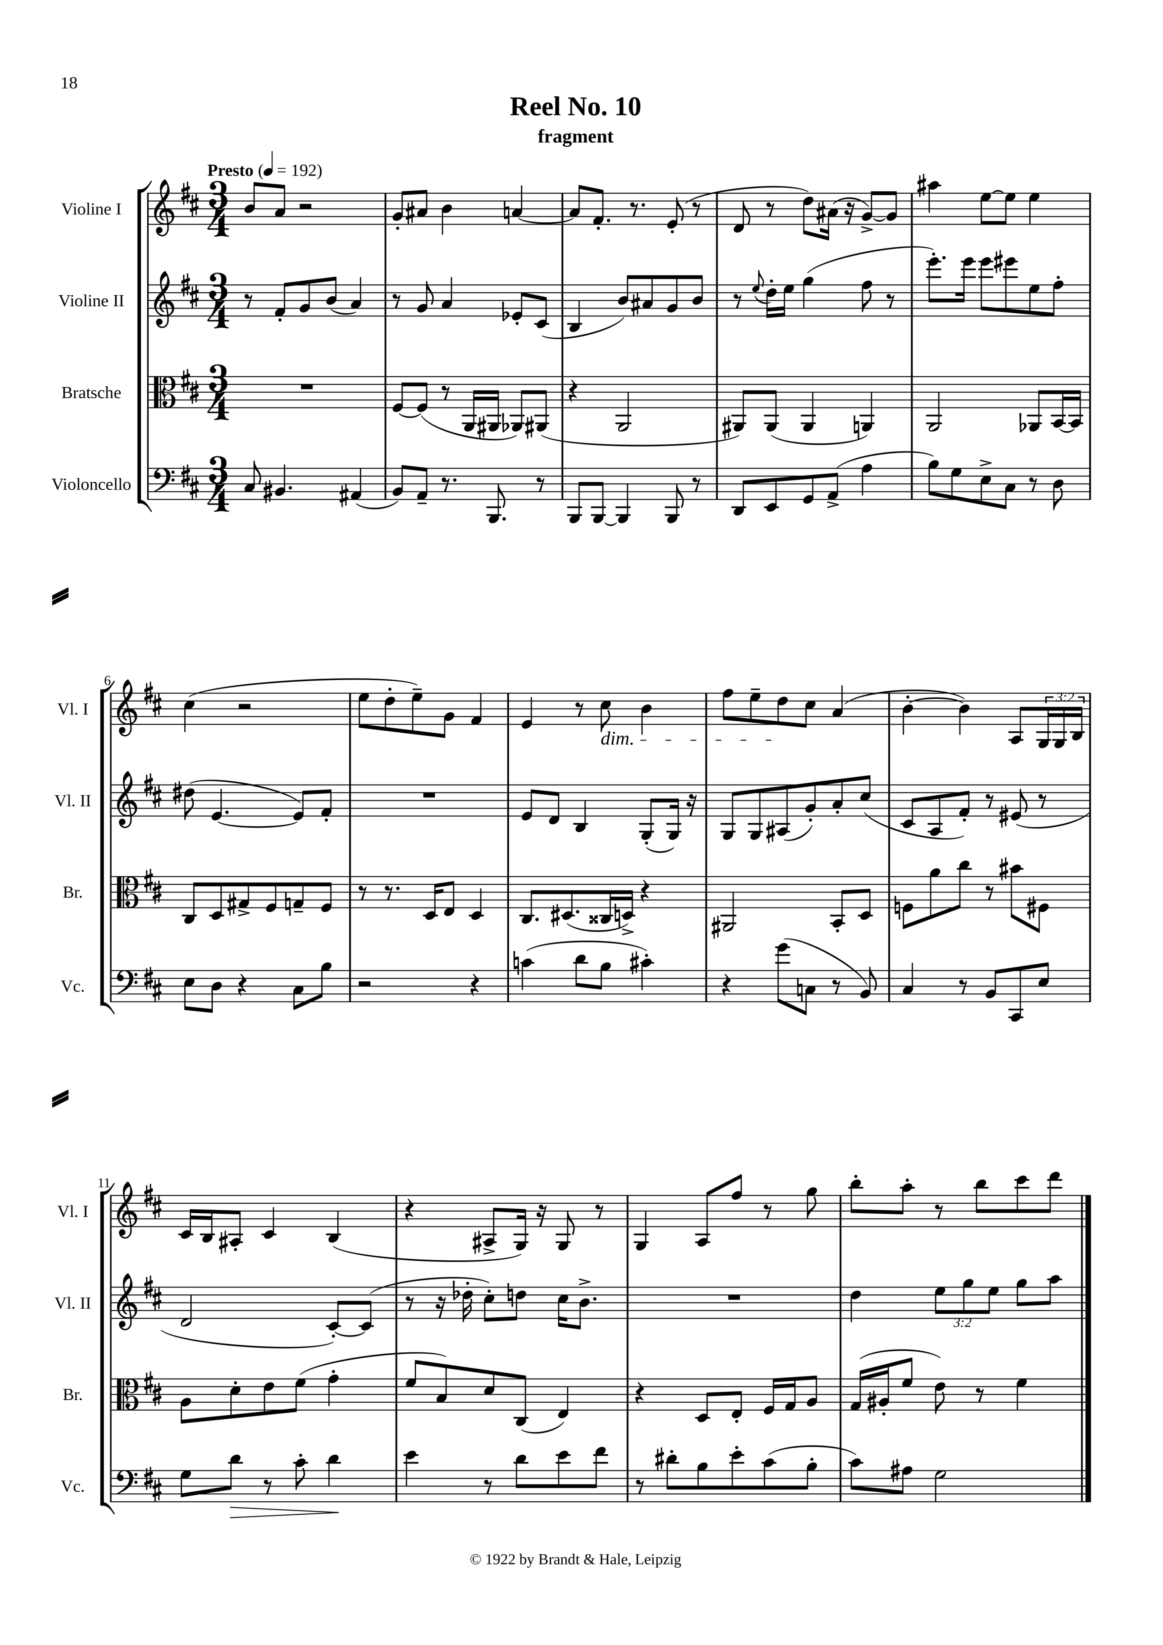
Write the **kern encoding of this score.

**kern	**kern	**kern	**kern
*staff4	*staff3	*staff2	*staff1
*clefF4	*clefC3	*clefG2	*clefG2
*k[f#c#]	*k[f#c#]	*k[f#c#]	*k[f#c#]
*M3/4	*M3/4	*M3/4	*M3/4
*MM192	*MM192	*MM192	*MM192
8C#/	2.r	8r	8b/L
4.BB#/	.	8f#'/L	8a/J
.	.	8g/	2r
.	.	(8b/J	.
(4AA#/	.	4a/)	.
=	=	=	=
8BB/L)	[8F#/L	8r	8g'/L
8AA~/J	(8F#/]J	8g/	8a#/J
8.r	8r	4a/	4b\
.	16AA/LL	.	.
8.BBB/	16AA#/JJ	.	.
.	8AA-/L)	8e-'/L	[4a/
8r	(8AA#/J	(8c#/J	.
=	=	=	=
8BBB/L	4r	4B/	8a/]L
[8BBB/J	.	.	8.f#'/J
4BBB/]	2AA/	8b/L)	.
.	.	.	8.r
.	.	8a#/	.
8BBB/	.	8g/	(8e'/
8r	.	8b/J	8r
=	=	=	=
8DD/L	8AA#/L)	8r	8d/
.	.	8qqee/	.
8EE/	(8AA#/J	16dd'\LL	8r
.	.	16ee\JJ	.
8GG/	4AA#/	(4gg\	8dd\L)
(8AA^/J	.	.	(16a#\Jk
.	.	.	16r
4A\	4AA/)	8ff#\	[8g^/L)
.	.	8r	8g/]J
=	=	=	=
8B\L)	2AA/	8.eee'\L)	4aa#\
8G\	.	.	.
.	.	16eee\Jk	.
8E^\	.	8eee\L	[8ee\L
8C#\J	.	8eee#\	8ee\]J
8r	8AA-/L	8ee\	4ee\
8D\	[16BB/L	8ff#'\J	.
.	16BB/]JJ	.	.
=	=	=	=
8E\L	8C#/L	(8dd#\	(4cc#\
8D\J	8D/	[4.e/	.
4r	8G#^/	.	2r
.	8F#/	.	.
8C#\L	8G~/	8e/]L)	.
8B\J	8F#/J	8f#'/J	.
=	=	=	=
2r	8r	2.r	8ee\L
.	8.r	.	8dd'\
.	.	.	8ee~\)
.	16D/LK	.	.
.	8E/J	.	8g\J
4r	4D/	.	4f#/
=	=	=	=
(4c\	8.C#/L	8e/L	4e/
.	.	8d/J	.
.	(8.D#/	.	.
8d\L	.	4B/	8r
8B\J	16C##/L	.	8cc#\
.	16D^/JJ)	.	.
4c#'\)	4r	(8G'/L	4b\
.	.	16G/Jk)	.
.	.	16r	.
=	=	=	=
4r	2AA#/	8G/L	8ff#\L
.	.	8G/	8ee~\
(8g\L	.	(8A#/	8dd\
8C\J	.	8g'/)	8cc#\J
8r	8BB'/L	8a'/	(4a/
8BB/)	8D/J	(8cc#/J	.
=	=	=	=
4C#/	8F\L	8c#/L	[4b'\
.	8a\	8A/	.
8r	8cc#\J	8f#'/J)	4b\])
8BB/L	8r	8r	.
8CC#/	8b#\L	(8e#/	8A/L
8E/J	8F#\J	8r	24G/L
.	.	.	24G/
.	.	.	24B/JJ
=	=	=	=
8G\L	8A\L	2d/	16c#/LL
.	.	.	16B/J
8d\J	8d'\	.	8A#'/J
8r	8e\	.	4c#/
8c#'\	(8f#\J	.	.
4d\	4g'\	[8c#'/L)	(4B/
.	.	(8c#/]J	.
=	=	=	=
4e\	8f#/L	8r	4r
.	8B/)	16r	.
.	.	16dd-'\	.
8r	8d/	8cc#'\L)	8A#^/L
8d\L	(8C#/J	8dd\J	16G/Jk)
.	.	.	16r
8e\	4E/)	16cc#\LK	8G/
.	.	8.b^\J	.
8f#\J	.	.	8r
=	=	=	=
8r	4r	2.r	4G/
8d#'\L	.	.	.
8B\	8D/L	.	8A/L
8e'\	8E'/J	.	8ff#/J
(8c#\	16F#/LL	.	8r
.	16G/J	.	.
8B'\J	8A/J	.	8gg\
=	=	=	=
8c#\L)	(16G/LL	4dd\	8bb'\L
.	16A#'/J	.	.
8A#\J	8f#/J	.	8aa'\J
2G\	8e\)	12ee\L	8r
.	.	12gg\	.
.	8r	.	8bb\L
.	.	12ee\J	.
.	4f#\	8gg\L	8ccc#\
.	.	8aa\J	8ddd\J
==	==	==	==
*-	*-	*-	*-
